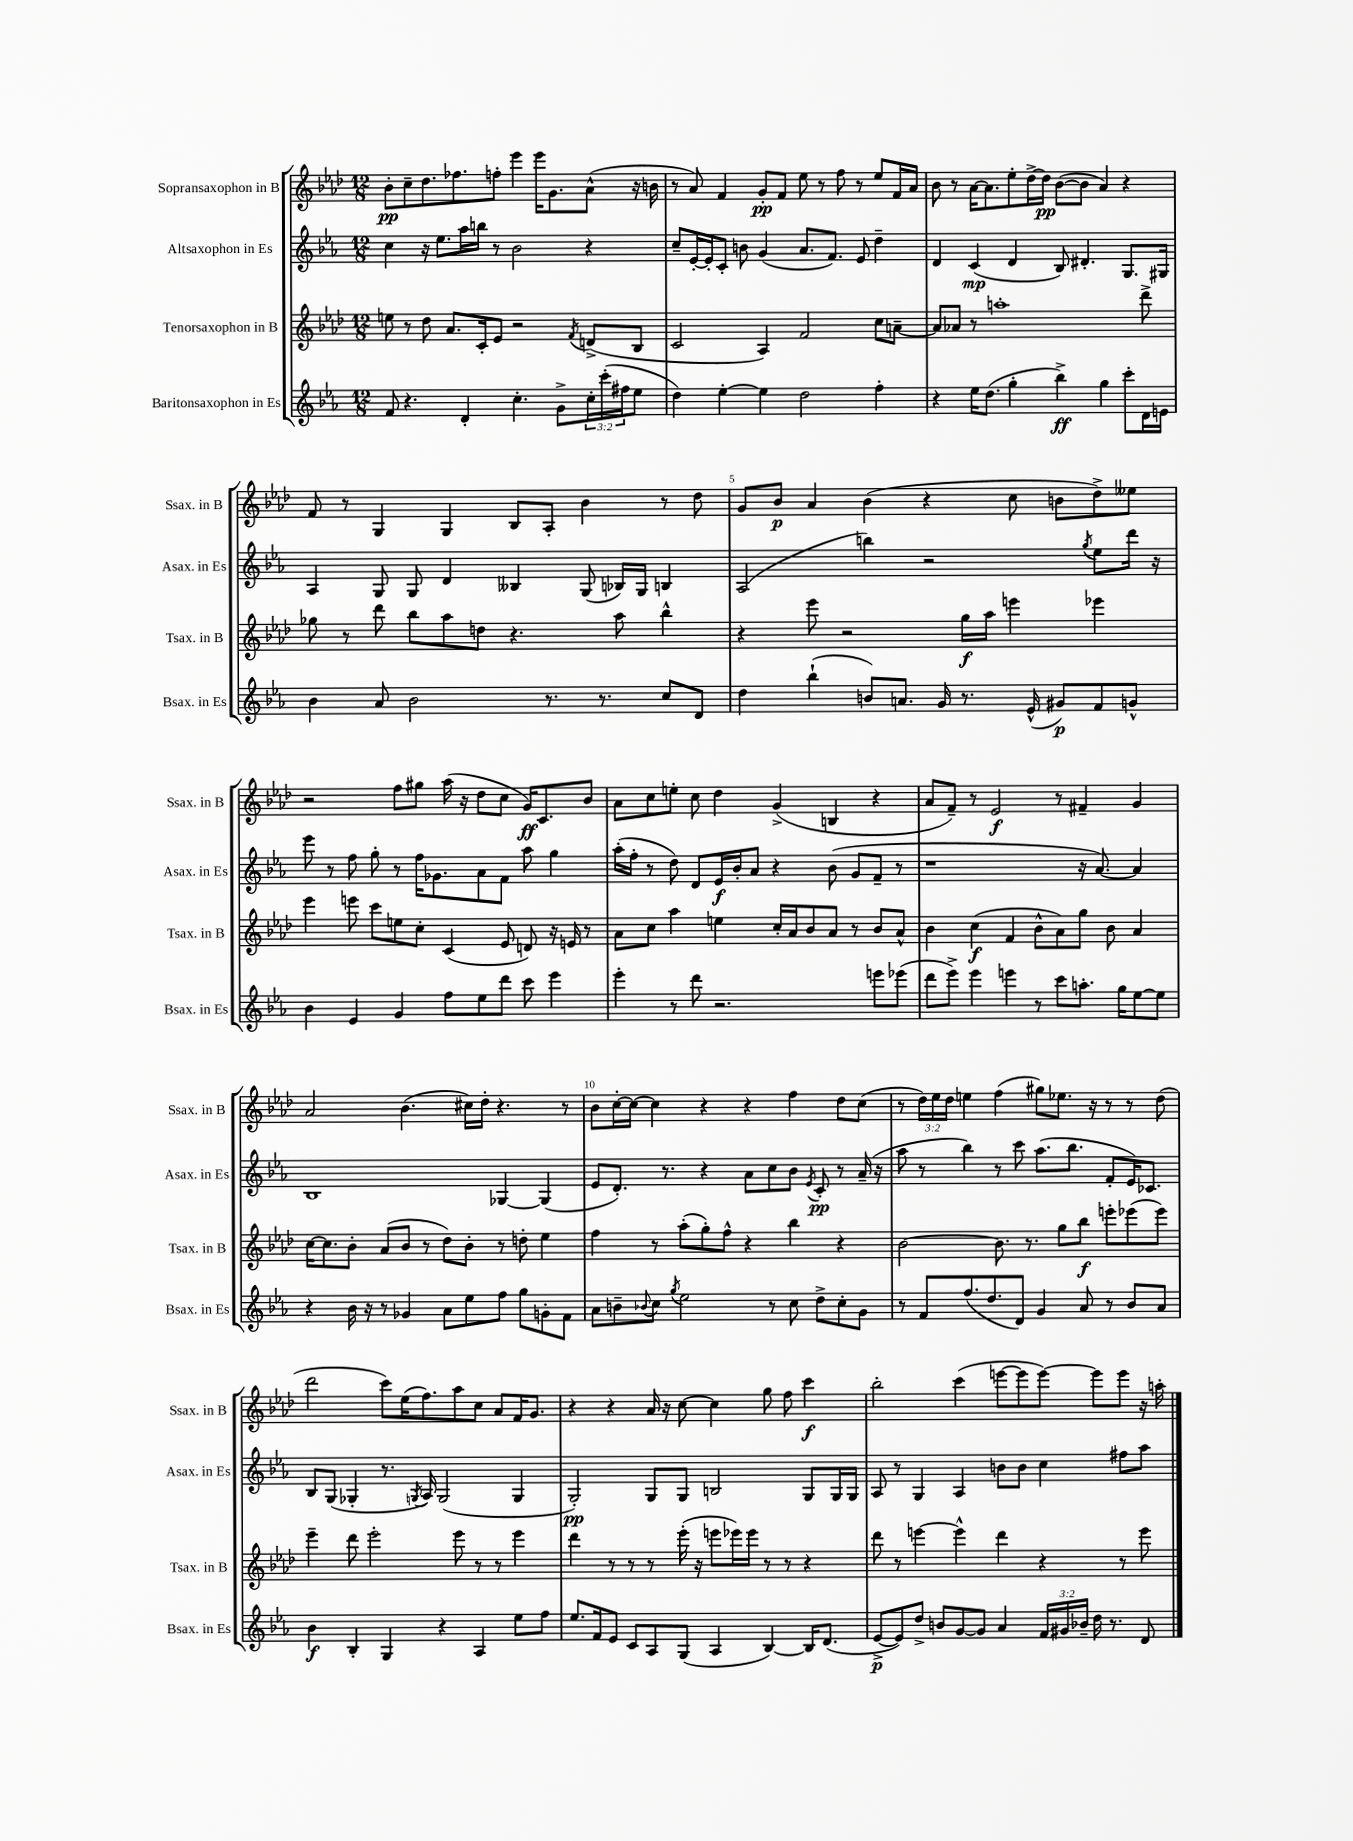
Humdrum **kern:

**kern	**dynam	**kern	**dynam	**kern	**dynam	**kern	**dynam
*part4	*part4	*part3	*part3	*part2	*part2	*part1	*part1
*staff4	*staff4	*staff3	*staff3	*staff2	*staff2	*staff1	*staff1
*I"Baritonsaxophon in Es	*	*I"Tenorsaxophon in B	*	*I"Altsaxophon in Es	*	*I"Sopransaxophon in B	*
*I'Bsax. in Es	*	*I'Tsax. in B	*	*I'Asax. in Es	*	*I'Ssax. in B	*
*clefG2	*	*clefG2	*	*clefG2	*	*clefG2	*
*k[b-e-a-]	*	*k[b-e-a-d-]	*	*k[b-e-a-]	*	*k[b-e-a-d-]	*
*M12/8	*	*M12/8	*	*M12/8	*	*M12/8	*
=1	=1	=1	=1	=1	=1	=1	=1
8f/	.	8een\	.	4cc\	.	8b-'\L	pp
4.r	.	8r	.	.	.	8cc~\	.
.	.	8dd-\	.	16r	.	8.dd-\	.
.	.	.	.	8.ee-\L	.	.	.
.	.	8.a-/L	.	.	.	.	.
.	.	.	.	.	.	8.ff-X\	.
4d'/	.	.	.	16aa-\L	.	.	.
.	.	16c'/k	.	16bbn\JJ	.	.	.
.	.	8e-/J	.	8r	.	8ffn'\J	.
4.cc'\	.	2r	.	2b-\	.	4eee-\	.
.	.	.	.	.	.	16eee-\KL	.
.	.	.	.	.	.	8.g\	.
8g^\L	.	.	.	.	.	.	.
.	.	8qf/	.	.	.	.	.
24cc'\L	.	(8dn^/L	.	4r	.	(8a-^^\J	.
(24ccc'\	.	.	.	.	.	.	.
24ff#X\J	.	.	.	.	.	.	.
8ee-\J	.	8B-/J	.	.	.	16r	.
.	.	.	.	.	.	16bn\	.
=2	=2	=2	=2	=2	=2	=2	=2
4dd\)	.	2c/	.	8cc~/L	.	8r	.
.	.	.	.	[16e-'/L	.	8a-/)	.
.	.	.	.	16e-'/J]	.	.	.
[4ee-'\	.	.	.	8c'/J	.	4f/	.
.	.	.	.	8bn\	.	.	.
4ee-\]	.	4A-/)	.	(4g/	.	8g'/L	pp
.	.	.	.	.	.	8f/J	.
2dd\	.	2f/	.	8.a-/L	.	8ee-\	.
.	.	.	.	.	.	8r	.
.	.	.	.	8.f/J)	.	.	.
.	.	.	.	.	.	8ff\	.
.	.	.	.	8e-/	.	8r	.
4ff'\	.	8cc\L	.	4dd~\	.	8ee-/L	.
.	.	[8an~\J	.	.	.	16f/L	.
.	.	.	.	.	.	16a-/JJ	.
=3	=3	=3	=3	=3	=3	=3	=3
4r	.	8a/L]	.	4d/	.	8b-\	.
.	.	8a-X/J	.	.	.	8r	.
16ee-\KL	.	8r	.	(4c/	mp	[16a-\KL	.
(8.dd\J	.	.	.	.	.	8.a-\]	.
.	.	1aan'	.	.	.	.	.
4gg'\	.	.	.	4d/	.	8ee-'\	.
.	.	.	.	.	.	[16dd-^\L	.
.	.	.	.	.	.	16dd-\JJ]	pp
4bb-^\)	ff	.	.	8B-/)	.	([8b-\L	.
.	.	.	.	4.d#X'/	.	8b-\J]	.
4gg\	.	.	.	.	.	4a-/)	.
8ccc'\L	.	.	.	8.G/L	.	4r	.
16d\L	.	8ddd-^\	.	.	.	.	.
16en\JJ	.	.	.	16G#X/Jk	.	.	.
!!LO:LB:g=z
=4	=4	=4	=4	=4	=4	=4	=4
4b-\	.	8gg-X\	.	4A-/	.	8f/	.
.	.	8r	.	.	.	8r	.
8a-/	.	8ddd-\	.	8G/	.	4G/	.
2b-\	.	8bb-\L	.	8G/	.	.	.
.	.	8aa-\	.	4d/	.	4G/	.
.	.	8ddn\J	.	.	.	.	.
.	.	4.r	.	4B--X/	.	8B-/L	.
8.r	.	.	.	.	.	8A-'/J	.
.	.	.	.	(8G/	.	4b-\	.
8.r	.	.	.	.	.	.	.
.	.	8aa-\	.	16B-X/LL)	.	.	.
.	.	.	.	16G/JJ	.	.	.
8cc/L	.	4bb-^^\	.	4Bn/	.	8r	.
8d/J	.	.	.	.	.	8dd-\	.
=5	=5	=5	=5	=5	=5	=5	=5
4dd\	.	4r	.	(2A-/	.	8g/L	.
.	.	.	.	.	.	8b-/J	p
(4bb-`\	.	8eee-\	.	.	.	4a-/	.
.	.	2r	.	.	.	.	.
8bn/L)	.	.	.	4bbn\)	.	(4b-\	.
8.an/J	.	.	.	.	.	.	.
.	.	.	.	2r	.	4r	.
16g/	.	.	.	.	.	.	.
8.r	.	16gg\LL	f	.	.	.	.
.	.	16aa-\JJ	.	.	.	.	.
.	.	4eeen\	.	.	.	8cc\	.
(16e-^^/	.	.	.	.	.	.	.
8g#X/L)	p	.	.	.	.	8bn\L	.
.	.	.	.	8qgg/	.	.	.
8f/	.	4eee-X\	.	8ee-\L	.	8dd-^\)	.
8gn^^/J	.	.	.	16ddd\Jk	.	8ee--X\J	.
.	.	.	.	16r	.	.	.
!!LO:LB:g=z
=6	=6	=6	=6	=6	=6	=6	=6
4b-\	.	4eee-\	.	8eee-\	.	2r	.
.	.	.	.	8r	.	.	.
4e-/	.	8eeen\	.	8ff\	.	.	.
.	.	8ccc\L	.	8gg'\	.	.	.
4g/	.	8een\	.	8r	.	8ff\L	.
.	.	8cc'\J	.	16ff\KL	.	8gg#X\J	.
.	.	.	.	8.g-X\	.	.	.
8ff\L	.	(4c/	.	.	.	(16aa-\	.
.	.	.	.	.	.	16r	.
8ee-\	.	.	.	8a-\	.	8dd-\L	.
8ddd\J	.	8e-/	.	8f\J	.	8cc\J	.
8ccc\	.	8dn/)	.	8aa-\	.	16g/KL)	ff
.	.	.	.	.	.	8.c/	.
4eee-\	.	16r	.	4gg\	.	.	.
.	.	16en/	.	.	.	.	.
.	.	8r	.	.	.	8b-/J	.
=7	=7	=7	=7	=7	=7	=7	=7
4eee-'\	.	8a-\L	.	(16aa-'\LL	.	8a-\L	.
.	.	.	.	16ff'\JJ	.	.	.
.	.	8cc\J	.	8r	.	8cc\	.
8r	.	4aa-\	.	8dd\)	.	8een'\J	.
8ddd\	.	.	.	8d/L	.	8cc\	.
2.r	.	4een\	.	16e-/L	f	4dd-\	.
.	.	.	.	16b-'/J	.	.	.
.	.	.	.	8a-/J	.	.	.
.	.	16cc'/LL	.	4r	.	(4g^/	.
.	.	16a-/J	.	.	.	.	.
.	.	8b-/	.	.	.	.	.
.	.	8a-/J	.	(8b-\	.	4Bn/	.
.	.	8r	.	8g/L	.	.	.
8eeen\L	.	8b-/L	.	8f~/J	.	4r	.
(8eee-X\J	.	8a-^^/J	.	8r	.	.	.
=8	=8	=8	=8	=8	=8	=8	=8
8ddd\L	.	4b-\	.	1r	.	8a-/L	.
8eee-^\J)	.	.	.	.	.	8f~/J)	.
4eee-\	.	(4cc\	f	.	.	8r	.
.	.	.	.	.	.	2e-/	f
4eeen\	.	4f/	.	.	.	.	.
8r	.	8b-^^\L	.	.	.	.	.
8ccc\L	.	8a-\)	.	.	.	8r	.
8.aan'\J	.	8gg\J	.	16r	.	4f#X~/	.
.	.	.	.	[8.a-/)	.	.	.
.	.	8b-\	.	.	.	.	.
16gg\KL	.	.	.	.	.	.	.
[8ee-\	.	4a-/	.	4a-/]	.	4g/	.
8ee-\J]	.	.	.	.	.	.	.
!!LO:LB:g=z
=9	=9	=9	=9	=9	=9	=9	=9
4r	.	[16cc\KL	.	1B-	.	2a-/	.
.	.	8.cc\]	.	.	.	.	.
16b-\	.	8b-'\J	.	.	.	.	.
16r	.	.	.	.	.	.	.
8r	.	(8a-/L	.	.	.	.	.
4g-X/	.	8b-/J	.	.	.	(4.b-\	.
.	.	8r	.	.	.	.	.
8a-\L	.	8dd-\L)	.	.	.	.	.
8ee-\	.	8b-'\J	.	.	.	16cc#X\LL)	.
.	.	.	.	.	.	16dd-'\JJ	.
8ff\J	.	8r	.	[4G-X/	.	4.r	.
8gg\L	.	8ddn'\	.	.	.	.	.
8gn'\	.	4ee-\	.	(4G-/]	.	.	.
8f\J	.	.	.	.	.	8r	.
=10	=10	=10	=10	=10	=10	=10	=10
8a-\L	.	4ff\	.	8e-/L	.	8b-\L	.
8bn~\	.	.	.	8.d'/J)	.	[16cc'\L	.
.	.	.	.	.	.	16cc\JJ_	.
8qqb-X/	.	.	.	.	.	.	.
8cc\J	.	8r	.	.	.	4cc\]	.
.	.	.	.	8.r	.	.	.
8qgg/	.	.	.	.	.	.	.
2ee-\	.	(8aa-'\L	.	.	.	.	.
.	.	8gg'\)	.	4r	.	4r	.
.	.	8ff^^\J	.	.	.	.	.
.	.	4r	.	8a-\L	.	4r	.
8r	.	.	.	8cc\	.	.	.
8cc\	.	4bb-\	.	8b-\J	.	4ff\	.
.	.	.	.	8qe-/	.	.	.
8dd^\L	.	.	.	8c'/	pp	.	.
8cc'\	.	4r	.	8r	.	8dd-\L	.
8g\J	.	.	.	(16a-~/	.	(8cc\J	.
.	.	.	.	16r	.	.	.
=11	=11	=11	=11	=11	=11	=11	=11
8r	.	[2b-\	.	8aa-\	.	8r	.
8f/L	.	.	.	8r	.	24dd-\LL)	.
.	.	.	.	.	.	24ee-\	.
.	.	.	.	.	.	24dd-\JJ	.
(8.ff/	.	.	.	4bb-\)	.	4een\	.
8.dd/	.	.	.	.	.	.	.
.	.	8.b-\]	.	8r	.	(4ff\	.
8d/J)	.	.	.	8ccc\	.	.	.
.	.	8.r	.	.	.	.	.
4g/	.	.	.	(8.aa-\L	.	8gg#X\L)	.
.	.	8gg\L	.	.	.	8.ee-X\J	.
.	.	.	.	8.bb-\J	.	.	.
8a-/	.	8bb-\J	f	.	.	.	.
.	.	.	.	.	.	16r	.
8r	.	8eeen'\L	.	8f'/L	.	8r	.
8b-/L	.	(8eee-X\	.	16e-/K)	.	8r	.
.	.	.	.	8.c-X/J	.	.	.
8a-/J	.	8eee-\J)	.	.	.	(8dd-\	.
!!LO:LB:g=z
=12	=12	=12	=12	=12	=12	=12	=12
4b-\	f	4eee-~\	.	8B-/L	.	2ddd-\	.
.	.	.	.	(8G/J	.	.	.
4B-'/	.	8ddd-\	.	4G-X'/	.	.	.
.	.	2eee-'\	.	.	.	.	.
4G/	.	.	.	8.r	.	8ccc\L)	.
.	.	.	.	.	.	(16ee-\K	.
.	.	.	.	8qGn/	.	.	.
.	.	.	.	16A-/)	.	8.ff\)	.
4r	.	.	.	(2G/	.	.	.
.	.	8eee-\	.	.	.	8aa-\	.
4A-/	.	8r	.	.	.	8cc\J	.
.	.	8r	.	.	.	8a-/L	.
8ee-\L	.	4eee-\	.	4G/	.	16f/K	.
.	.	.	.	.	.	8.g/J	.
8ff\J	.	.	.	.	.	.	.
=13	=13	=13	=13	=13	=13	=13	=13
8.ee-/L	.	4ddd-\	.	2G'/)	pp	4r	.
16f/k	.	.	.	.	.	.	.
8e-/J	.	8r	.	.	.	4r	.
8c/L	.	8r	.	.	.	.	.
8A-/	.	8r	.	8G/L	.	16a-/	.
.	.	.	.	.	.	16r	.
(8G/J	.	(16eee-'\	.	8G/J	.	[8cc\	.
.	.	16r	.	.	.	.	.
4A-/	.	8eeen\L	.	2Bn/	.	4cc\]	.
.	.	16eee-X\L)	.	.	.	.	.
.	.	16eee-\JJ	.	.	.	.	.
[4B-/)	.	8r	.	.	.	8gg\	.
.	.	8r	.	.	.	8ff\	.
16B-/KL]	.	4r	.	8G/L	.	4ccc\	f
(8.d/J	.	.	.	.	.	.	.
.	.	.	.	16G/L	.	.	.
.	.	.	.	16G/JJ	.	.	.
=14	=14	=14	=14	=14	=14	=14	=14
[8e-^/L	p	8ddd-\	.	8A-/	.	2bb-'\	.
8e-/])	.	8r	.	8r	.	.	.
8dd^/J	.	[4eeen\	.	4G/	.	.	.
8bn/L	.	.	.	.	.	.	.
[8g/	.	4eee^^\]	.	4A-/	.	(4ccc\	.
8g/J]	.	.	.	.	.	.	.
4a-/	.	4ddd-\	.	8bn\L	.	[8eeen\L	.
.	.	.	.	8b\J	.	8eee\]	.
24f/LL	.	4r	.	4cc\	.	[8eee\J)	.
24g#X/	.	.	.	.	.	.	.
24b-X~/JJ	.	.	.	.	.	.	.
16dd\	.	.	.	.	.	8eee\L]	.
8.r	.	.	.	.	.	.	.
.	.	8r	.	8ff#X\L	.	8eee\J	.
8d/	.	8eee\	.	8aa-\J	.	16r	.
.	.	.	.	.	.	16aan'\	.
==	==	==	==	==	==	==	==
*-	*-	*-	*-	*-	*-	*-	*-
